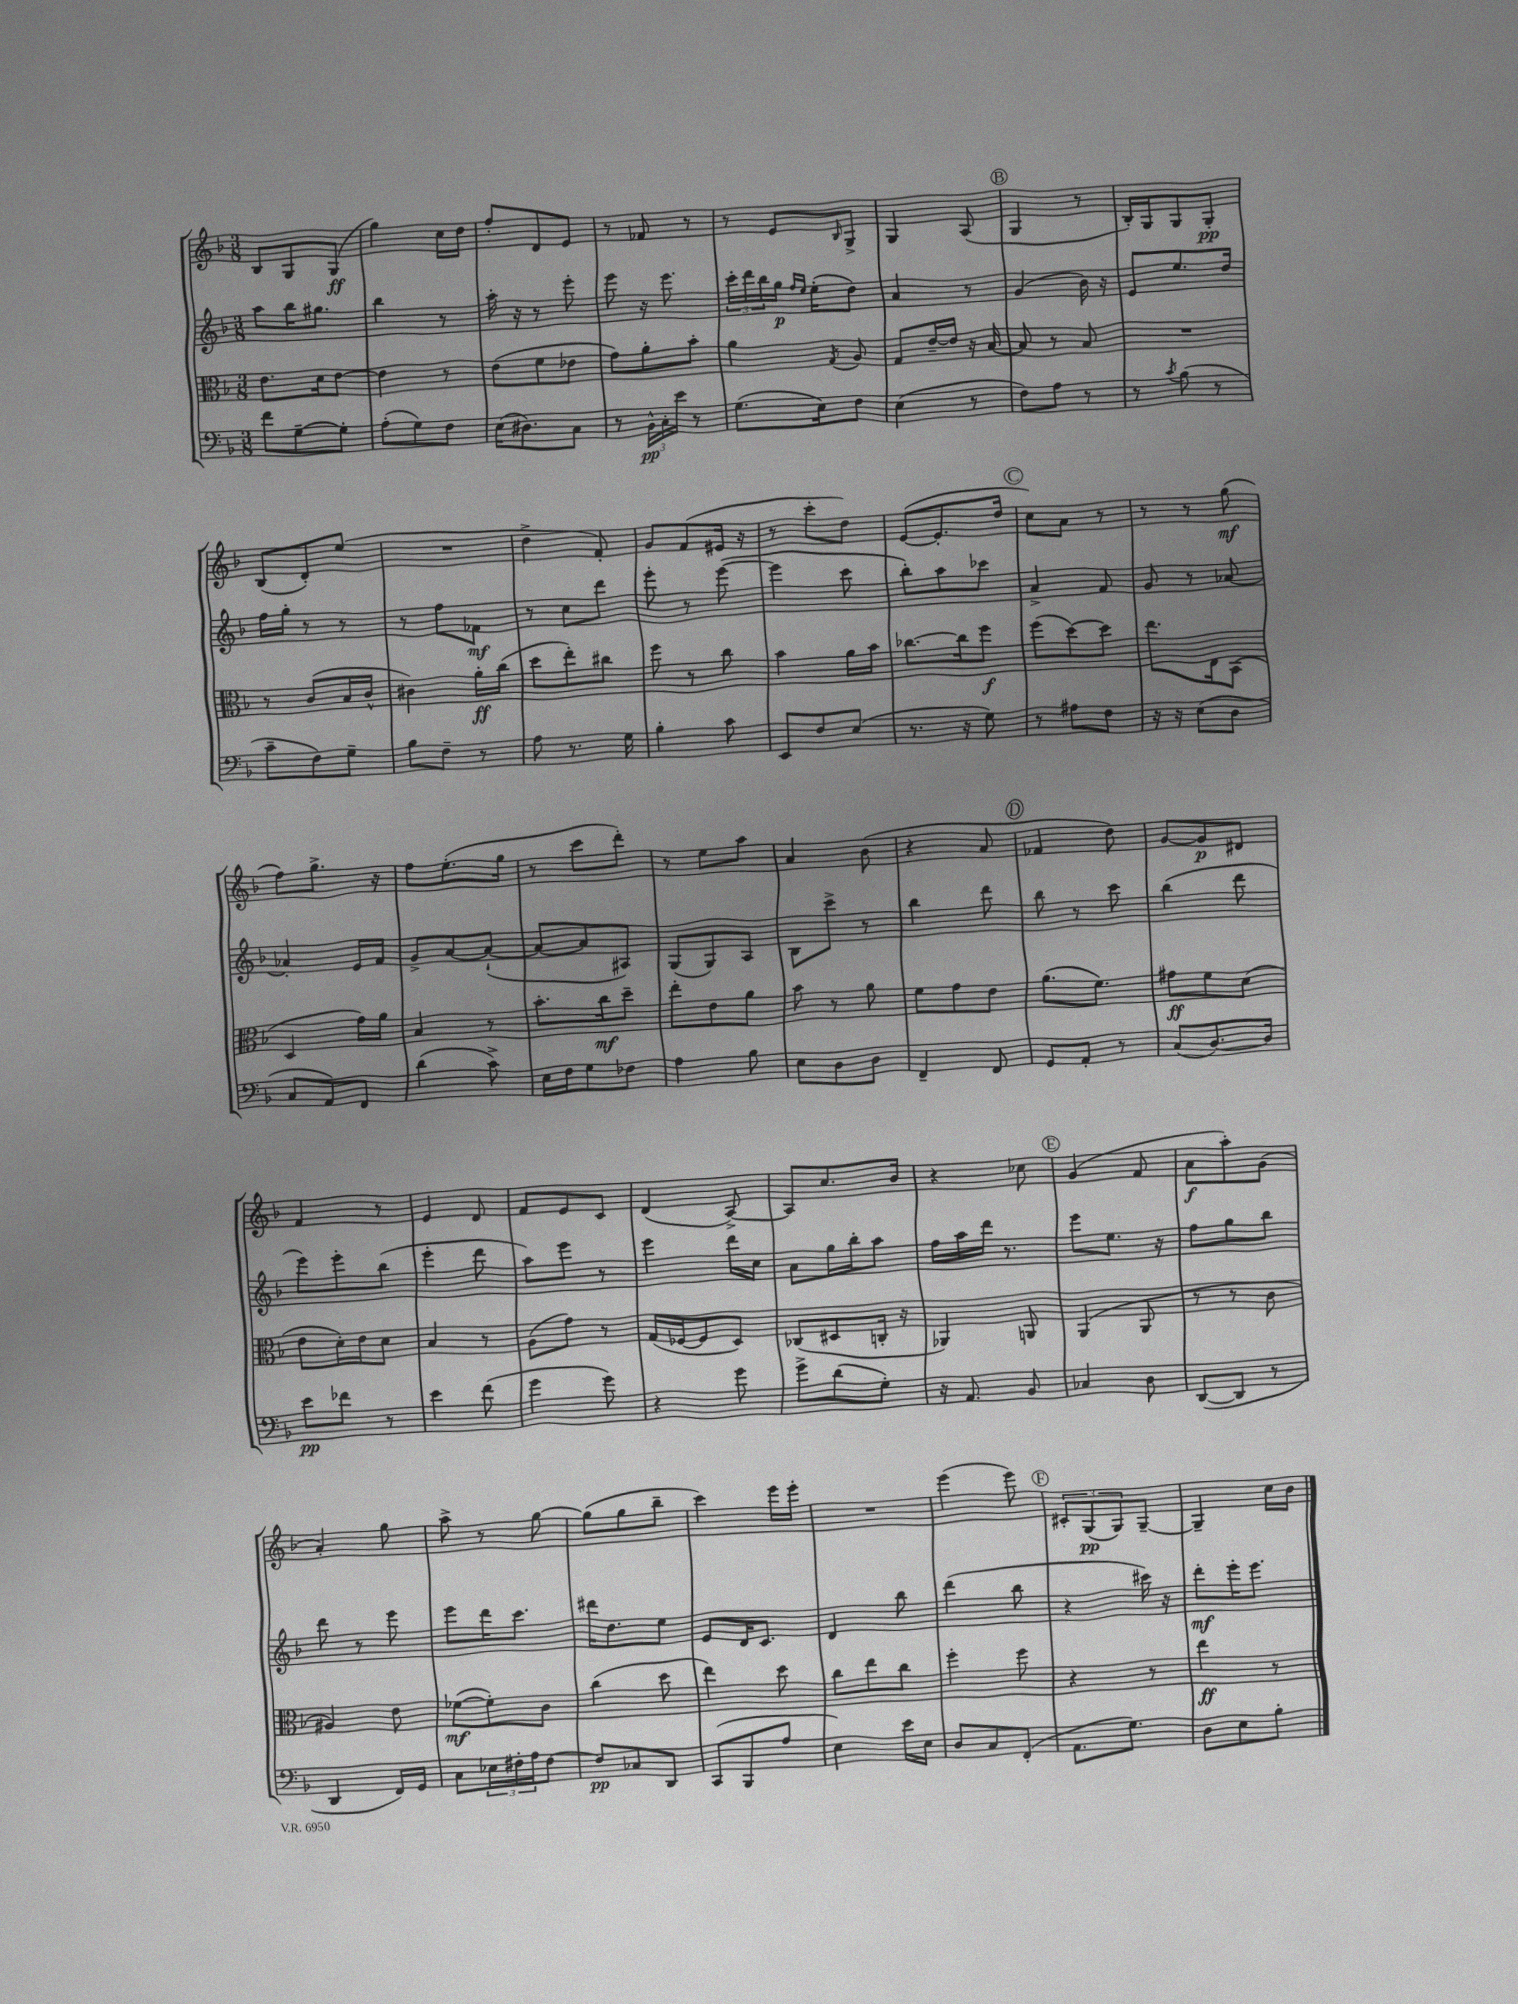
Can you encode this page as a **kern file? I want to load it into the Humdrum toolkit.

**kern	**kern	**kern	**kern
*staff4	*staff3	*staff2	*staff1
*clefF4	*clefC3	*clefG2	*clefG2
*k[b-]	*k[b-]	*k[b-]	*k[b-]
*M3/8	*M3/8	*M3/8	*M3/8
8f	8.e	8aa	8B-
[8G~	.	16bb-	8G
.	16d	8.gg#	.
8G']	[8e	.	(8G
=	=	=	=
(8A'	4e]	4bb-	4gg)
8G)	.	.	.
8F	8r	8r	16cc
.	.	.	16dd
=	=	=	=
(16E	(8e	16aa'	8ff'
8.D#)	.	16r	.
.	8f	8r	8d
8C	8e-	8eee'	8e
=	=	=	=
8r	8g)	8eee	8r
24BB-^^	8a'	16r	8f-
24C'	.	.	.
.	.	8.eee	.
24e	.	.	.
8r	8b-'	.	8r
=	=	=	=
(8.G	4a	24ccc'	8r
.	.	24ddd	.
.	.	24bb-	.
.	.	16gg	8e
.	.	16qqff	.
.	.	16qqee	.
16E)	.	(16ee'	.
.	8qG	.	16qqB-
8F	8A	8dd)	8G^
=	=	=	=
(4E	8G	4a	4G
.	[16e~	.	.
.	16e]	.	.
8r	16r	8r	(8A
.	[16B-	.	.
=	=	=	=
8F)	8B-]	(4g	4G
8A	8r	.	.
8r	8B-	16b-)	8r
.	.	16r	.
=	=	=	=
8r	4.r	8e	16B-')
.	.	.	16G
8qc	.	.	.
(8B-	.	8.ee	8G
8r	.	.	8G'
.	.	16dd	.
=	=	=	=
8c~	8r	16ff	(8B-
.	.	16gg'	.
8F)	(8c	8r	8d')
8G~	16B-	8r	(8ee
.	16c^^	.	.
=	=	=	=
8B-	4c#)	8r	4.r
8F~	.	8ff	.
8r	16a'	8f-	.
.	(16cc	.	.
=	=	=	=
8A	8dd	8r	4dd^
8.r	8ee')	8cc	.
.	8cc#	8ddd	8f')
16G	.	.	.
=	=	=	=
4B-'	8ff	8eee'	8g
.	8r	8r	(8f
8c	8cc	([8eee	16e#
.	.	.	16r
=	=	=	=
8EE	4b-	4eee]	8r
8F	.	.	8ccc'
(8E	16a	8ccc	8dd)
.	16b-	.	.
=	=	=	=
8.r	[8.cc-	8bb-')	([8e
.	.	8aa	8.e']
16r	16cc-]	.	.
8G)	8ff	8ccc-	.
.	.	.	16dd
=	=	=	=
8r	(8ff	4a^	8cc)
8A#	[8dd)	.	8a
8F	8dd]	8f	8r
=	=	=	=
16r	8.ee	8g	8r
16r	.	.	.
(8E	.	8r	8r
.	16E	.	.
8D	(8BB-	[8a-	(8gg
=	=	=	=
8C	4D	4a-']	8ff)
8AA)	.	.	8.gg^
8FF	16g)	16e	.
.	16a	16f	16r
=	=	=	=
(4d	4B-	8g^	8ff
.	.	[8a	(8.ee'
8c^)	8r	(8a`_	.
.	.	.	16gg
=	=	=	=
16E	8.b-'	8a_	8r
16F	.	.	.
8G	.	8a]	8ccc
.	16cc	.	.
8F-	8dd~	8A#)	8ddd')
=	=	=	=
4A	8ee'	(8G	8r
.	8e	8G)	8ee
8B-	8a	8A	8aa
=	=	=	=
8E	8b-	8B-	4a
8D	8r	8ccc^	.
8D	8a	8r	(8b-
=	=	=	=
4FF~	8f	4bb-	4r
.	8g	.	.
8FF	8e	8ddd	8a
=	=	=	=
8GG	(8.a	8bb-	4f-
8AA'	.	8r	.
.	8.f)	.	.
8r	.	8ccc	8dd)
=	=	=	=
(8C	8g#	(4bb-	[8g
[8.D)	8f	.	8g]
.	(8d	8ddd	8d#
16D]	.	.	.
=	=	=	=
8e	8e	8eee)	4f
8f-	16d')	8eee'	.
.	16e	.	.
8r	8d	(8bb-	8r
=	=	=	=
4e	4B-	4eee'	4e
(8f	8r	8ddd	8d
=	=	=	=
4g	(8A	8aa)	8f
.	8g)	8eee	8e
8g)	8r	8r	8c
=	=	=	=
4r	(16G	4eee	(4d
.	[16F-	.	.
.	8F-]	.	.
8g	8D)	16ddd	[8A^)
.	.	16cc	.
=	=	=	=
8g^	(8C-	8a	8A]
(8d	8D#	16gg	8.cc
.	.	16bb-'	.
8G')	16C'	8aa	.
.	16r	.	16b-
=	=	=	=
16r	4AA-)	16ff	4r
8.AA	.	16aa	.
.	.	16ddd	.
.	.	8.r	.
8BB-	8AA	.	8cc-
=	=	=	=
4C-	(4AA	8eee	(4g
.	.	8.ee	.
8D	8AA	.	8f
.	.	16r	.
=	=	=	=
([8DD	8r	8ff	8a
8DD]	8r	8gg	8aa')
8r	8c	8bb-	(8g
=	=	=	=
4DD	4A#)	8ddd	4a')
.	.	8r	.
16FF)	8e	8eee	8gg
16GG	.	.	.
=	=	=	=
8C	([8f-	8eee	8aa^
24E-	8f-'])	16ddd	8r
24F#'	.	.	.
.	.	8.ccc	.
24A	.	.	.
[8F#	8c	.	[8gg
=	=	=	=
8F#]	(4cc	16ddd#	(8gg]
.	.	8.dd	.
8C-	.	.	8gg
8DD	8dd	8ee	8bb-~
=	=	=	=
(8CC	4ee)	8e	4ccc)
8BBB-	.	16d	.
.	.	8.c	.
8A	8dd	.	16eee
.	.	.	16eee'
=	=	=	=
4E)	8cc	4d	4.r
.	8ee	.	.
16e	8cc	8bb-	.
16E	.	.	.
=	=	=	=
8D	4ff'	(4ddd	(4eee
8C	.	.	.
(8FF'	8ff	8bb-	8eee)
=	=	=	=
8.AA	4r	4r	12c#'
.	.	.	(12G
.	.	.	12G)
8.G)	.	.	.
.	8r	16ccc#)	[8G~
.	.	16r	.
=	=	=	=
8D	4ee	8ddd'	4G~]
8E	.	16eee'	.
.	.	8.eee	.
8B-'	8r	.	16cc
.	.	.	16b-
==	==	==	==
*-	*-	*-	*-
